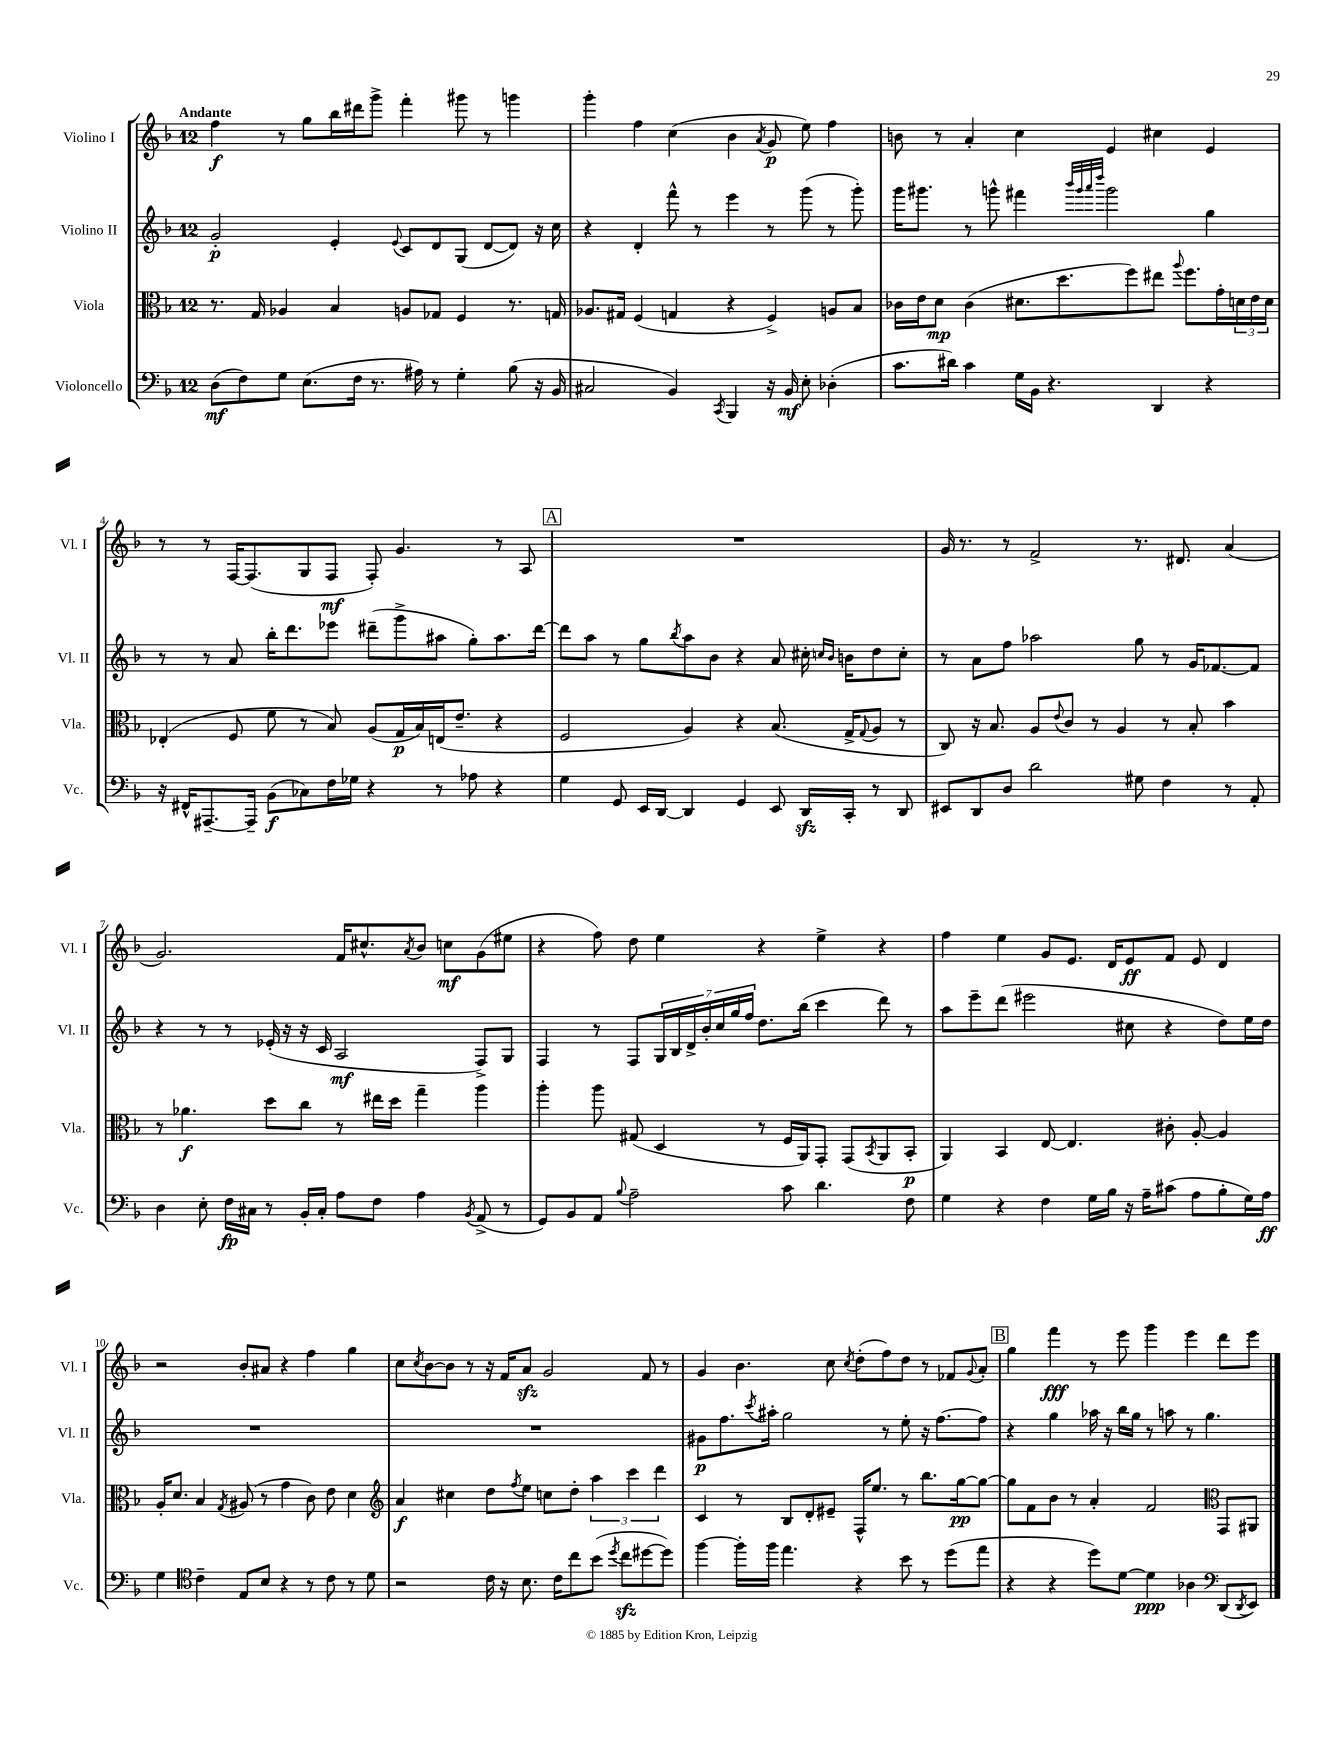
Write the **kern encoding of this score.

**kern	**dynam	**kern	**dynam	**kern	**dynam	**kern	**dynam
*part4	*part4	*part3	*part3	*part2	*part2	*part1	*part1
*staff4	*staff4	*staff3	*staff3	*staff2	*staff2	*staff1	*staff1
*I"Violoncello	*	*I"Viola	*	*I"Violino II	*	*I"Violino I	*
*I'Vc.	*	*I'Vla.	*	*I'Vl. II	*	*I'Vl. I	*
*clefF4	*	*clefC3	*	*clefG2	*	*clefG2	*
*k[b-]	*	*k[b-]	*	*k[b-]	*	*k[b-]	*
*M12/8	*	*M12/8	*	*M12/8	*	*M12/8	*
=1	=1	=1	=1	=1	=1	=1	=1
!	!	!	!	!	!	!LO:TX:a:B:t=Andante	!
(8D\L	mf	8.r	.	2g'/	p	4ff\	f
8F\)	.	.	.	.	.	.	.
.	.	16G/	.	.	.	.	.
8G\J	.	4A-X/	.	.	.	8r	.
(8.E\L	.	.	.	.	.	8gg\L	.
.	.	4B-/	.	4e'/	.	16bb-\L	.
16F\Jk	.	.	.	.	.	16ddd#X\J	.
8.r	.	.	.	.	.	8ggg^\J	.
.	.	.	.	8qqe/	.	.	.
.	.	8An/L	.	8c/L	.	4fff'\	.
16A#X\)	.	.	.	.	.	.	.
8r	.	8G-X/J	.	8d/	.	.	.
4G'\	.	4F/	.	(8G/J	.	8ggg#X\	.
.	.	.	.	[8d/L	.	8r	.
(8B-\	.	8.r	.	8d/J])	.	4gggn\	.
16r	.	.	.	16r	.	.	.
16BB-/	.	16Gn/	.	16cc\	.	.	.
=2	=2	=2	=2	=2	=2	=2	=2
2C#X/	.	8.A-X/L	.	4r	.	4ggg'\	.
.	.	16G#X/Jk	.	.	.	.	.
.	.	(4F/	.	4d'/	.	4ff\	.
4BB-/)	.	4Gn/	.	8fff^^\	.	(4cc\	.
.	.	.	.	8r	.	.	.
8qCC/	.	.	.	.	.	.	.
4BBB-/	.	4r	.	4eee\	.	4b-\	.
.	.	.	.	.	.	8qa/	.
16r	.	4F^/)	.	8r	.	8g/	p
16BB-/	mf	.	.	.	.	.	.
8E'\	.	.	.	(8ggg\	.	8ee\)	.
(4D-X'\	.	8An/L	.	8r	.	4ff\	.
.	.	8B-/J	.	8ggg'\)	.	.	.
=3	=3	=3	=3	=3	=3	=3	=3
8.c\L	.	16c-X\LL	.	16ggg\KL	.	8bn\	.
.	.	16e\J	.	8.ggg#X\J	.	.	.
.	.	8d\J	mp	.	.	8r	.
16d#X\Jk)	.	.	.	.	.	.	.
4c\	.	(4c-\	.	8r	.	4a'/	.
.	.	.	.	8gggn^^\	.	.	.
16G\LL	.	8.d#X\L	.	4fff#X\	.	4cc\	.
16BB-\JJ	.	.	.	.	.	.	.
4.r	.	.	.	.	.	.	.
.	.	8.dd\	.	.	.	.	.
.	.	.	.	32qqbbb-/LLL	.	.	.
.	.	.	.	32qqggg/	.	.	.
.	.	.	.	32qqaaa/	.	.	.
.	.	.	.	32qqdddd/JJJ	.	.	.
.	.	.	.	2ggg\	.	4e/	.
.	.	8ff\)	.	.	.	.	.
4DD/	.	8ee#X\J	.	.	.	4cc#X\	.
.	.	8qqaa/	.	.	.	.	.
.	.	8.ff\L	.	.	.	.	.
4r	.	.	.	4gg\	.	4e/	.
.	.	16g'\L	.	.	.	.	.
.	.	24dn\	.	.	.	.	.
.	.	24e\	.	.	.	.	.
.	.	24d\JJ	.	.	.	.	.
!!LO:LB:g=z
=4	=4	=4	=4	=4	=4	=4	=4
16r	.	(4E-X'/	.	8r	.	8r	.
16FF#X^^/KL	.	.	.	.	.	.	.
[8.AAA#X~/	.	.	.	8r	.	8r	.
.	.	8F/	.	8a/	.	[16F/KL	.
16AAA#~/Jk]	.	.	.	.	.	(8.F/]	.
(8BB-\L	f	8f\	.	16bb-'\KL	.	.	.
.	.	.	.	8.ddd\	.	.	.
8C-X\)	.	8r	.	.	.	8G/	.
16F\L	.	8B-/)	.	8eee-X\J	.	8F/J	mf
16G-X\JJ	.	.	.	.	.	.	.
4r	.	(8A/L	.	(8ddd#X~\L	.	8F'/)	.
.	.	16G/L	p	8ggg^\	.	4.g/	.
.	.	16B-/)	.	.	.	.	.
8r	.	(16En/J	.	8aa#X\J	.	.	.
.	.	8.e~/J	.	.	.	.	.
8A-X\	.	.	.	8gg'\L)	.	.	.
4r	.	4r	.	8.aa#\	.	8r	.
.	.	.	.	.	.	8A/	.
.	.	.	.	[16ddd#\Jk	.	.	.
!!LO:REH:place=s1:t=A
=5	=5	=5	=5	=5	=5	=5	=5
4G\	.	2F/	.	8ddd#\L]	.	1.r	.
.	.	.	.	8aa\J	.	.	.
8GG/	.	.	.	8r	.	.	.
16EE/LL	.	.	.	8gg\L	.	.	.
[16DD/JJ	.	.	.	.	.	.	.
.	.	.	.	8qbb-/	.	.	.
4DD/]	.	4A/)	.	8aa\	.	.	.
.	.	.	.	8b-\J	.	.	.
4GG/	.	4r	.	4r	.	.	.
8EE/	.	(8.B-/	.	8a/	.	.	.
16DDzz/LL	.	.	.	16cc#X'\	.	.	.
.	.	.	.	16qqccn/LL	.	.	.
.	.	.	.	16qqb-/JJ	.	.	.
16CC'/JJ	.	16G^/KL	.	16bn\KL	.	.	.
.	.	8qqG/	.	.	.	.	.
8r	.	8A/J	.	8dd\	.	.	.
8DD/	.	8r	.	8cc'\J	.	.	.
=6	=6	=6	=6	=6	=6	=6	=6
8EE#X/L	.	8C/)	.	8r	.	16g/	.
.	.	.	.	.	.	8.r	.
8DD/	.	16r	.	8a\L	.	.	.
.	.	8.B-/	.	.	.	.	.
8D/J	.	.	.	8ff\J	.	8r	.
2d\	.	8A/L	.	2aa-X\	.	2f^/	.
.	.	8qqe/	.	.	.	.	.
.	.	8c/J	.	.	.	.	.
.	.	8r	.	.	.	.	.
.	.	4A/	.	.	.	.	.
8G#X\	.	.	.	8gg\	.	8.r	.
4F\	.	8r	.	8r	.	.	.
.	.	.	.	.	.	8.d#X/	.
.	.	8B-'/	.	16g/KL	.	.	.
.	.	.	.	[8.f-X/	.	.	.
8r	.	4b-\	.	.	.	(4a/	.
8AA'/	.	.	.	8f-/J]	.	.	.
!!LO:LB:g=z
=7	=7	=7	=7	=7	=7	=7	=7
4D\	.	8r	.	4r	.	2.g/)	.
.	.	4.a-X\	f	.	.	.	.
8E'\	.	.	.	8r	.	.	.
16F\LL	fp	.	.	8r	.	.	.
16C#X\JJ	.	.	.	.	.	.	.
8r	.	8dd\L	.	(16e-X'/	.	.	.
.	.	.	.	16r	.	.	.
16BB-'/LL	.	8cc\J	.	16r	.	.	.
16C#'/JJ	.	.	.	16c/	.	.	.
8A\L	.	8r	.	2A/	mf	16f/KL	.
.	.	.	.	.	.	8.cc#X^^/	.
8F\J	.	16ee#X\LL	.	.	.	.	.
.	.	16dd\JJ	.	.	.	.	.
.	.	.	.	.	.	8qa/	.
4A\	.	4gg~\	.	.	.	8b-/J	.
.	.	.	.	.	.	8ccn\L	mf
8qBB-/	.	.	.	.	.	.	.
(8AA^/	.	4aa\	.	8F^/L)	.	(8g\	.
8r	.	.	.	8G/J	.	8ee#X\J	.
=8	=8	=8	=8	=8	=8	=8	=8
8GG/L)	.	4aa'\	.	4F/	.	4r	.
8BB-/	.	.	.	.	.	.	.
8AA/J	.	8aa\	.	8r	.	8ff\)	.
8qqB-/	.	.	.	.	.	.	.
2A~\	.	(8G#X/	.	8F/L	.	8dd\	.
.	.	4D/	.	28G/L	.	4ee\	.
.	.	.	.	28B-/	.	.	.
.	.	.	.	28d^/	.	.	.
.	.	.	.	28b-'/	.	.	.
.	.	.	.	28cc/	.	.	.
.	.	.	.	28gg/	.	.	.
.	.	.	.	28ff/JJ	.	.	.
.	.	8r	.	8.dd\L	.	4r	.
8c\	.	16F/LL	.	.	.	.	.
.	.	16AA/J)	.	(16bb-\Jk	.	.	.
4.d\	.	8GG'/J	.	4ccc\	.	4ee^\	.
.	.	(8GG/L	.	.	.	.	.
.	.	8qBB-/	.	.	.	.	.
.	.	8AA/	.	8ddd\)	.	4r	.
8F\	.	8BB-'/J	p	8r	.	.	.
=9	=9	=9	=9	=9	=9	=9	=9
4G\	.	4AA/)	.	8aa\L	.	4ff\	.
.	.	.	.	8eee~\	.	.	.
4r	.	4BB-/	.	(8ddd\J	.	4ee\	.
.	.	.	.	2eee#X\	.	.	.
4F\	.	[8E/	.	.	.	8g/L	.
.	.	4.E/]	.	.	.	8.e/J	.
16G\LL	.	.	.	.	.	.	.
16B-\JJ	.	.	.	.	.	16d/KL	.
16r	.	.	.	8cc#X\	.	8e/	ff
16A~\KL	.	.	.	.	.	.	.
(8c#X\J	.	8c#X'\	.	4r	.	8f/J	.
8A\L	.	[8A'/	.	.	.	8e/	.
8B-'\	.	4A/]	.	8dd\L)	.	4d/	.
16G\L)	.	.	.	16ee\L	.	.	.
16A\JJ	ff	.	.	16dd\JJ	.	.	.
!!LO:LB:g=z
=10	=10	=10	=10	=10	=10	=10	=10
4G\	.	16A'/KL	.	1.r	.	2r	.
.	.	8.d/J	.	.	.	.	.
*clefC4	*	*	*	*	*	*	*
4c~\	.	4B-/	.	.	.	.	.
.	.	8qG/	.	.	.	.	.
8E/L	.	(8A#X/	.	.	.	8b-'/L	.
8B-/J	.	8r	.	.	.	8a#X/J	.
4r	.	4g\	.	.	.	4r	.
8r	.	8c\)	.	.	.	4ff\	.
8c\	.	8e\	.	.	.	.	.
8r	.	4d\	.	.	.	4gg\	.
8d\	.	.	.	.	.	.	.
=11	=11	=11	=11	=11	=11	=11	=11
*	*	*clefG2	*	*	*	*	*
2r	.	4a/	f	1.r	.	8cc\L	.
.	.	.	.	.	.	8qcc/	.
.	.	.	.	.	.	[8b-\	.
.	.	4cc#X\	.	.	.	8b-\J]	.
.	.	.	.	.	.	8r	.
16c\	.	8dd\L	.	.	.	16r	.
16r	.	.	.	.	.	16f/KL	.
.	.	8qff/	.	.	.	.	.
8.B-\	.	8ee\J	.	.	.	8azz/J	.
.	.	8ccn\L	.	.	.	2g/	.
16c\KL	.	.	.	.	.	.	.
8cc\	.	8dd'\J	.	.	.	.	.
(8b-\J	.	6aa\	.	.	.	.	.
8qdd/	.	.	.	.	.	.	.
8cczz\L	.	.	.	.	.	.	.
.	.	6ccc\	.	.	.	.	.
[8dd#X\	.	.	.	.	.	8f/	.
.	.	6ddd\	.	.	.	.	.
8dd#\J])	.	.	.	.	.	8r	.
=12	=12	=12	=12	=12	=12	=12	=12
[4ff\	.	4c/	.	8g#X\L	p	4g/	.
.	.	.	.	8.ff\	.	.	.
16ff'\LL]	.	8r	.	.	.	4.b-\	.
.	.	.	.	8qccc/	.	.	.
16ff\JJ	.	.	.	16aa#X'\Jk	.	.	.
4.ee\	.	8B-/L	.	2gg\	.	.	.
.	.	8d'/	.	.	.	.	.
.	.	8e#X~/J	.	.	.	8cc\	.
.	.	.	.	.	.	8qcc/	.
4r	.	16F^^/KL	.	.	.	(8dd'\L	.
.	.	8.ee/J	.	.	.	.	.
.	.	.	.	8r	.	8ff\)	.
8b-\	.	8r	.	8ee'\	.	8dd\J	.
8r	.	8.bb-\L	.	16r	.	8r	.
.	.	.	.	[8.ff\L	.	.	.
(8dd\L	.	.	.	.	.	8f-X/L	.
.	.	[16gg\k	pp	.	.	.	.
.	.	.	.	.	.	8qqg/	.
8ee\J	.	8gg\J_	.	8ff\J]	.	8a'/J	.
!!LO:REH:place=s1:t=B
=13	=13	=13	=13	=13	=13	=13	=13
4r	.	8gg\L]	.	4r	.	4gg\	.
.	.	8f\	.	.	.	.	.
4r	.	8b-\J	.	4gg\	.	4fff\	fff
.	.	8r	.	.	.	.	.
8dd\L)	.	4a'/	.	16aa-X\	.	8r	.
.	.	.	.	16r	.	.	.
[8d\J	.	.	.	16bb-\LL	.	8eee\	.
.	.	.	.	16gg\JJ	.	.	.
4d\]	ppp	2f/	.	8r	.	4ggg\	.
.	.	.	.	8aan\	.	.	.
4A-X\	.	.	.	8r	.	4eee\	.
.	.	.	.	4.gg\	.	.	.
*clefF4	*	*clefC3	*	*	*	*	*
(8DD/L	.	8GG/L	.	.	.	8ddd\L	.
8qDD/	.	.	.	.	.	.	.
8EE/J)	.	8AA#X/J	.	.	.	8eee\J	.
==	==	==	==	==	==	==	==
*-	*-	*-	*-	*-	*-	*-	*-
